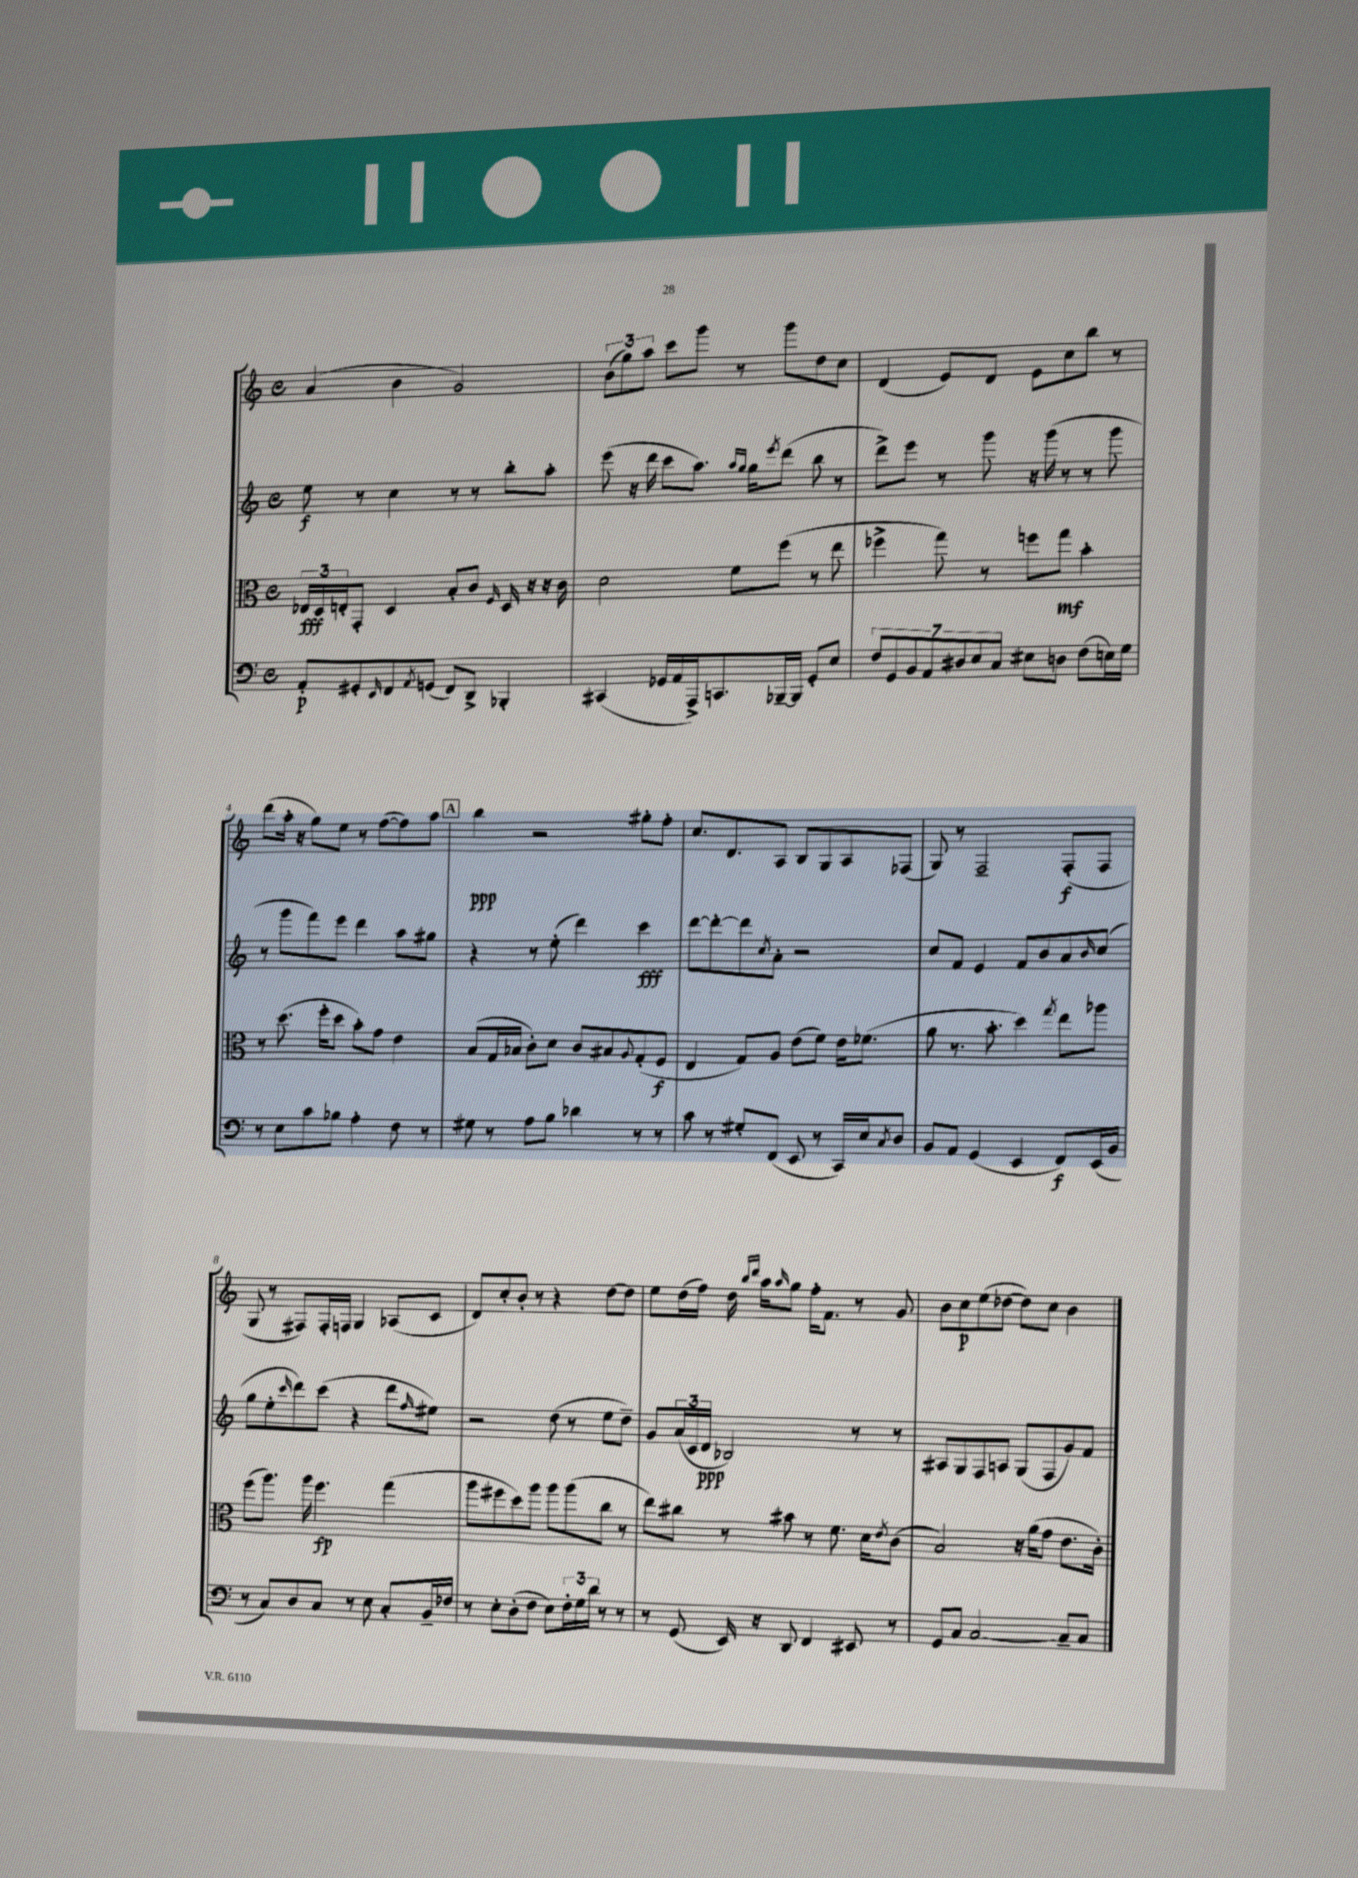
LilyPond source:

<<
\new StaffGroup <<
\new Staff = "s0" {
    \clef treble \key c \major \defaultTimeSignature \time 4/4
    a'4( b'4 g'2) |
    \tuplet 3/2 { b'8( g''8) a''8 } c'''8 g'''8 r8 g'''8 d''8 c''8 |
    d'4( e'8) d'8 e'8 c''8 b''8 r8 |
    d'''8( a''16-. r16 g''8) e''8 r8 f''8~( f''8) a''8 |
    \mark \markup { \box "A" } b''4\ppp r2 gis''8-. f''8-. |
    c''8. d'8. a8 b8 g8 a8 fes8( |
    g8) r8 f2-- f8-.\f( f8 |
    g8 r8 fis8) fis16-. f16 g4 aes8( c'8 |
    d'8) c''8-. b'8-. r8 r4 d''8~ d''8 |
    e''8 d''16( f''16) d''16 \grace { b''16 d'''16 } a''16 \grace { a''16 } g''8 f''16-. f'8. r8 g'8 |
    b'8 c''8\p e''8( des''8~ des''8) c''8 b'4 \bar "|." |
}
\new Staff = "s1" {
    \clef treble \key c \major \defaultTimeSignature \time 4/4
    e''8\f r8 c''4 r8 r8 b''8-. a''8-. |
    e'''8( r16 d'''16 c'''8 a''8.) \grace { a''16 g''16 } g''16 \acciaccatura { e'''8 } d'''8( b''8 r8 |
    d'''8->) e'''8 r8 g'''8 r16 g'''16( r8 r8 g'''8 |
    r8 g'''8 f'''8) e'''8 d'''4 a''8 gis''8 |
    \mark \markup { \box "A" } r4 r8 e''8-.( d'''4) c'''4\fff |
    d'''8~ d'''8~-. d'''8 \acciaccatura { c''8 } a'8-. r2 |
    c''8 f'8 e'4 f'8 b'8 a'8 \grace { b'16 } c''8( |
    g''8 e''8-. \grace { c'''16 } d'''8) c'''8( r4 d'''8 \grace { f''16 } eis''8) |
    r2 d''8( r8 e''8 d''8--) |
    g'8 \tuplet 3/2 { a'16( c'16 d'16\ppp } bes2) r8 r8 |
    ais8 g8 f8 a8 g8( f8 g'8) f'8 \bar "|." |
}
\new Staff = "s2" {
    \clef alto \key c \major \defaultTimeSignature \time 4/4
    \tuplet 3/2 { ees16\fff d16 e16-. } g,8-. d4 b8-. c'8 \grace { f16 } d16 r16 r16 c'16 |
    d'2 f'8 f''8( r8 e''8 |
    fes''4-> g''8) r8 f''8 g''8\mf b'4-. |
    r8 d''8.( f''16-. d''8 b'8-.) g'8 e'4 |
    \mark \markup { \box "A" } b8( g16 bes16 c'8-.) d'8 c'8 bis8 \appoggiatura { a8 } g8-.( f8\f |
    e4 g8) a8 e'8( f'8) e'16 fes'8.( |
    a'8 r8. b'8.-. d''4) \acciaccatura { g''8 } e''8 aes''8 |
    f''8( a''8.) a''16 f''4.\fp g''4( |
    a''8 fis''8 d''8) a''8 a''8 a''8( c''8 r8 |
    e''8) cis''8 r8 bis'8 r8 f'8. d'16 \acciaccatura { e'8 } c'8( |
    b2) r16 a'16( g'8 e'8. c'16-.) \bar "|." |
}
\new Staff = "s3" {
    \clef bass \key c \major \defaultTimeSignature \time 4/4
    a,8-.\p gis,8-. \grace { e,16 } f,8 \acciaccatura { a,8 } g,8( f,8) d,8-> bes,,4-. |
    cis,4( ges,16 a,16 a,,16->) c,8. bes,,16~-- bes,,16 ges,8-. e8 |
    \tuplet 7/4 { f8 g,8 b,8 a,8 dis8 e8 c8 } eis8 d8 f8( e16) g16 |
    r8 e8 c'8 bes8 a4-. f8 r8 |
    \mark \markup { \box "A" } gis8 r8 a8 b8 des'4 r8 r8 |
    c'8 r8 gis8-. f,8( e,8 r8 c,16) e16 \acciaccatura { c8 } d8 |
    b,8 a,8 g,4( e,4 f,8\f) e,16( b,16 |
    r8 c8) d8 c8 r8 e8 c8-. b,16-- fes16 |
    r8 e8-. d8-.( f8 e8) \tuplet 3/2 { f16-. g16 d'16 } r8 r8 |
    r8 g,8( e,16) r16 d,8 f,4 eis,8 r8 |
    g,8 c8 c2~ c8-- c8 \bar "|." |
}
>>
>>
